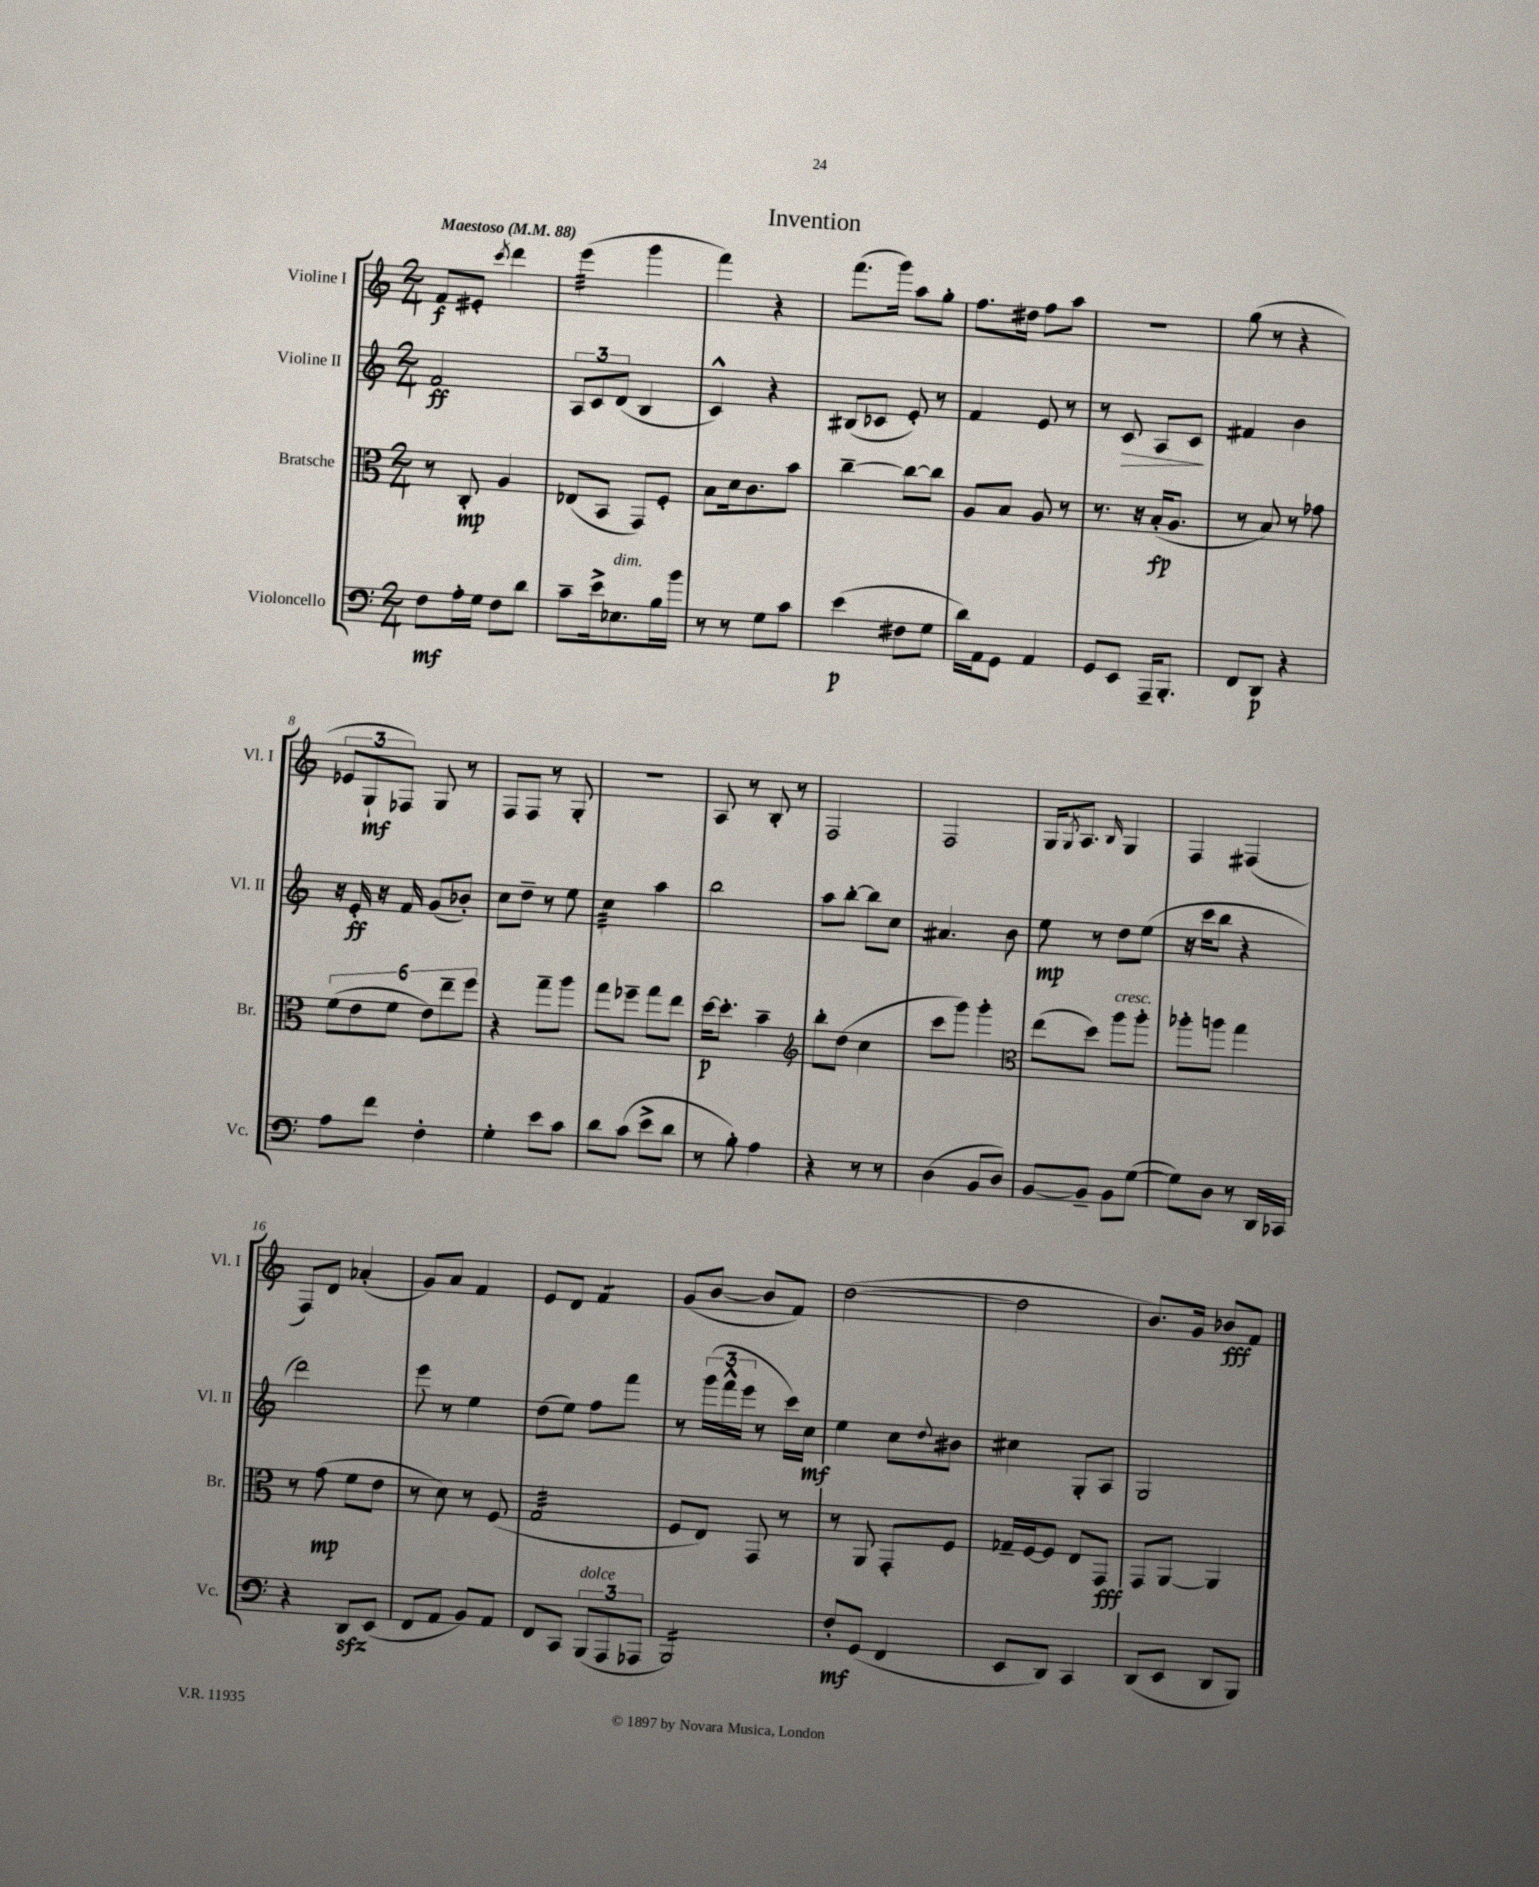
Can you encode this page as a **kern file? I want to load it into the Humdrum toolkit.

**kern	**kern	**kern	**kern
*staff4	*staff3	*staff2	*staff1
*clefF4	*clefC3	*clefG2	*clefG2
*k[]	*k[]	*k[]	*k[]
*M2/4	*M2/4	*M2/4	*M2/4
*MM88	*MM88	*MM88	*MM88
8F	8r	2f	8f
16A'	8C'	.	8e#'
16G	.	.	.
.	.	.	8qccc
8F	4A	.	4ddd
8d	.	.	.
=	=	=	=
8c~	(8E-	12A	(4eee
.	.	12c	.
16e^	8BB	.	.
.	.	(12d	.
8.E-	.	.	.
.	8GG)	4B	4ggg
16B	8F'	.	.
16b	.	.	.
=	=	=	=
8r	8B	4c^^)	4fff)
8r	16d	.	.
.	8.c	.	.
8G	.	4r	4r
8c	8b	.	.
=	=	=	=
(4e	[4cc~	(8B#	(8.fff
.	.	8c-	.
.	.	.	16ggg)
8F#	8cc_	8e')	8aa
8G	8cc]	8r	8gg'
=	=	=	=
16d)	8A	4f	8.ff
16AA	.	.	.
8GG	8B	.	.
.	.	.	16dd#
4AA	8A	8e	8ff
.	8r	8r	8aa
=	=	=	=
8GG	8.r	8r	2r
8EE	.	8c	.
.	16r	.	.
16AAA~	(16B'	8A	.
8.BBB'	8.A	.	.
.	.	8c	.
=	=	=	=
8FF	8r	4f#	(8gg
8DD	8B)	.	8r
4r	8r	4b	4r
.	8g-	.	.
=	=	=	=
8A	(12f	16r	12e-
.	.	16e'	.
.	12e	.	12G`
8f	.	16r	.
.	12f	.	12F-)
.	.	16f	.
4F'	12e)	(8g	8G
.	12ee~	.	.
.	.	8b-')	8r
.	12ff	.	.
=	=	=	=
4G'	4r	8cc	8F
.	.	8dd~	8F
8e	8gg~	8r	8r
8c	8aa	8ee	8G'
=	=	=	=
8d	8gg	4cc	2r
(8c	8ff-~	.	.
8e^	8gg	4aa	.
8d	8ee	.	.
=	=	=	=
8r	[16dd	2bb	8A
.	8.dd']	.	.
8B')	.	.	8r
4A	4b~	.	8B'
.	.	.	8r
=	=	=	=
*	*clefG2	*	*
4r	8bb'	8aa	2F
.	(8dd	[8bb'	.
8r	4cc	8bb]	.
8r	.	8cc	.
=	=	=	=
(4D	8ccc	4.a#	2F
.	8ggg)	.	.
8BB	4ggg'	.	.
8D)	.	8b	.
=	=	=	=
*	*clefC3	*	*
[8BB	(8ee	8ee	16G
.	.	.	8qG
.	.	.	8.A
8BB~]	8dd)	8r	.
.	.	.	16qqB
8BB	8aa	8dd	4G
([8G	8aa'	(8ee	.
=	=	=	=
8G])	8aa-'	16r	4F
.	.	16ccc	.
8D	8aa	8bb	.
8r	4gg	4r	(4F#
16DD	.	.	.
16CC-	.	.	.
=	=	=	=
4r	8r	2ddd)	8F)
.	(8g	.	8d
8DD	8f	.	(4a-'
(8EE	8e	.	.
=	=	=	=
8FF	8r	8eee	8g)
8AA	8d)	8r	8a
8BB)	8r	4ee	4f
8AA	(8F	.	.
=	=	=	=
8FF	2G	(8dd	8e
8CC	.	8ee)	8d
(12BBB	.	8ff	4f
12AAA	.	.	.
.	.	8fff	.
12AAA-	.	.	.
=	=	=	=
2BBB)	8F	8r	(8g
.	8E)	(24ggg	[8b
.	.	24fff^^	.
.	.	24eee	.
.	8GG	8r	8b]
.	8r	16ccc)	8f)
.	.	16cc	.
=	=	=	=
8F'	8r	4ee	([2dd
(8GG	8AA	.	.
4FF	8GG'	8cc	.
.	.	8qqdd	.
.	8F	8b#	.
=	=	=	=
8EE	16G-~	4cc#	2dd]
.	[16F	.	.
8DD)	8F]	.	.
4CC	8E	8G'	.
.	8GG	8A	.
=	=	=	=
(8DD	8GG	2G	8.b)
8EE	[8AA	.	.
.	.	.	16g
8DD	4AA]	.	8b-
8BBB)	.	.	8f
==	==	==	==
*-	*-	*-	*-
